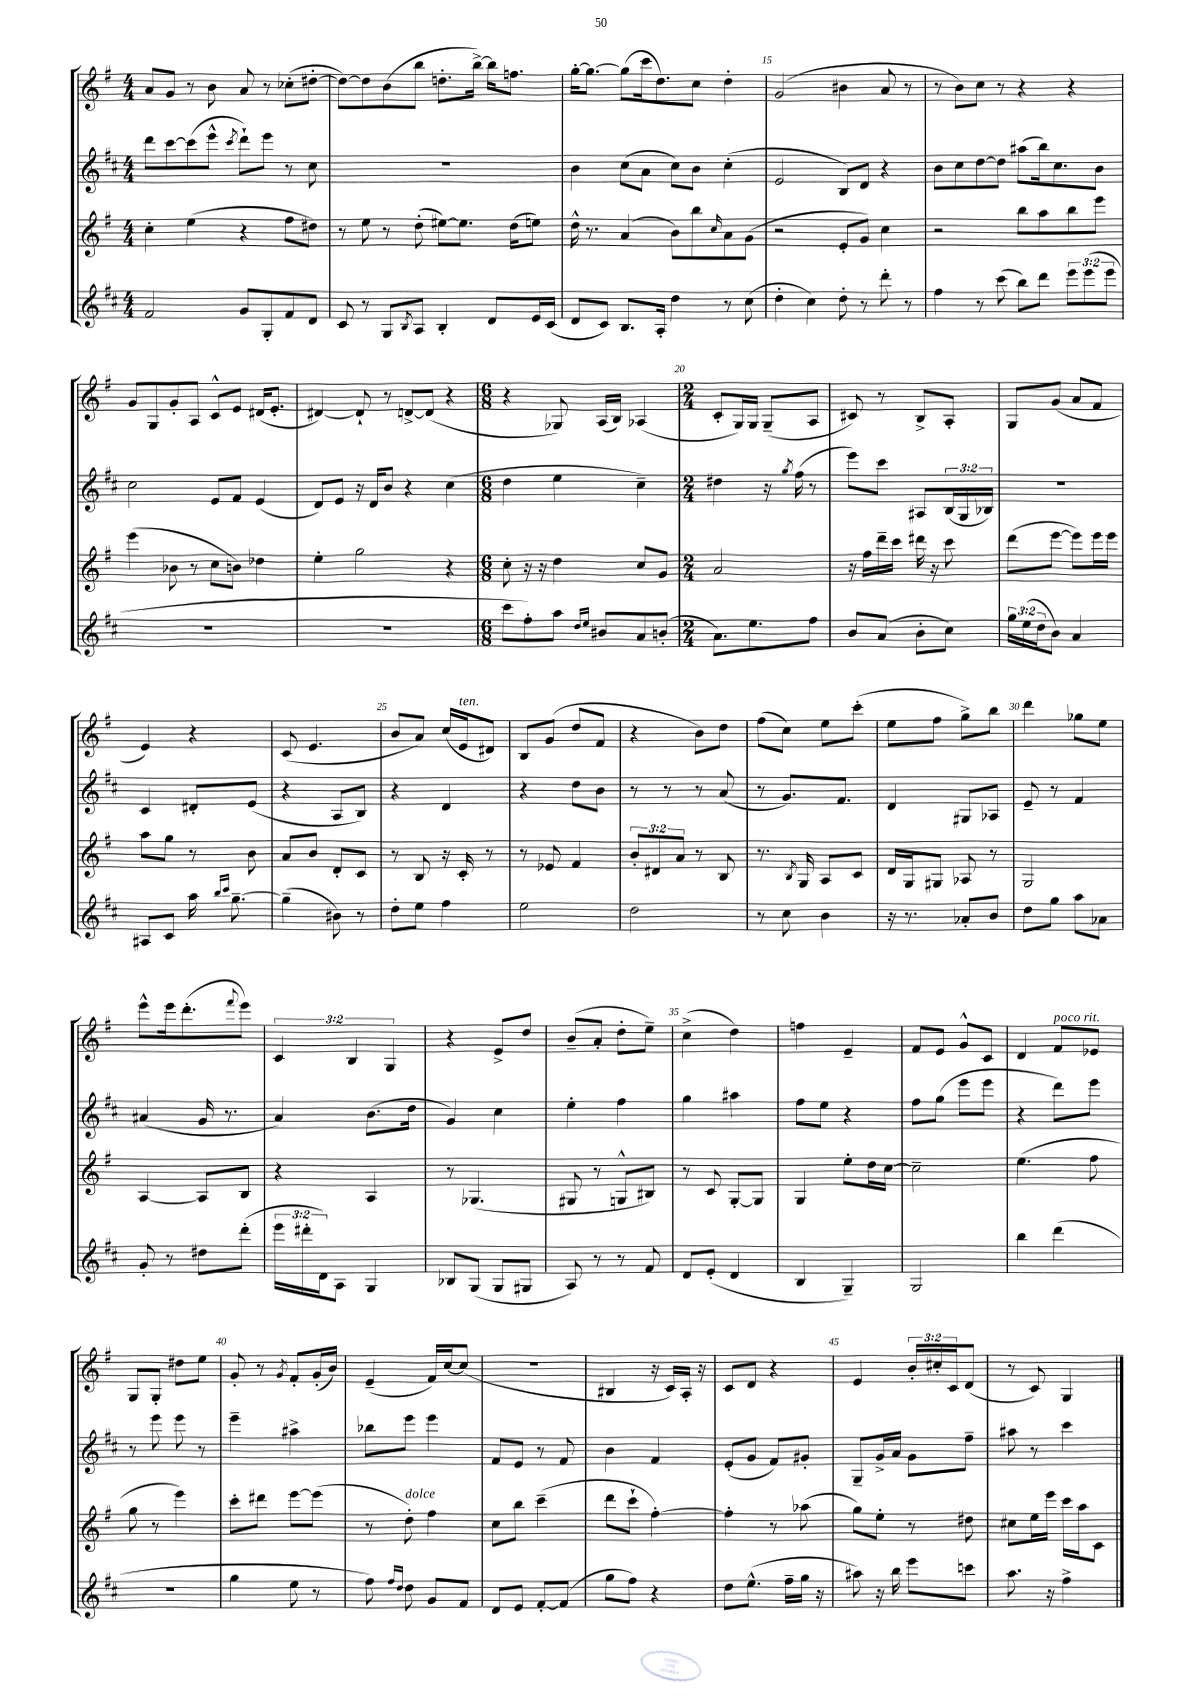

**kern	**kern	**kern	**kern
*part4	*part3	*part2	*part1
*staff4	*staff3	*staff2	*staff1
*clefG2	*clefG2	*clefG2	*clefG2
*k[f#c#]	*k[f#]	*k[f#c#]	*k[f#]
*M4/4	*M4/4	*M4/4	*M4/4
=12	=12	=12	=12
2f#/	4cc'\	8ddd\L	8a/L
.	.	[8ccc#\	8g/J
.	(4ee\	(8ccc#\]	8r
.	.	8eee^^\J	8b\
.	.	8qccc#/	.
8g/L	4r	8ddd`\L)	8a/
8G'/	.	8eee\J	8r
8f#/	8ff#\L	8r	(8cc-X'\L
8d/J	8dd#X\J)	8cc#\	[8dd#X'\J
=13	=13	=13	=13
8c#/	8r	1r	8dd#\L_)
8r	8ee\	.	8dd#\]
8G/L	8r	.	(8b\
8qB/	.	.	.
8A/J	(8dd'\	.	8bb\J
4B'/	[8ee#X\L)	.	8.ddn'\L
.	8.ee#\J]	.	.
.	.	.	[16bb^\Jk)
8d/L	.	.	16bb\KL]
.	(16dd\KL	.	8.ffn\J
16e/L	8een\J)	.	.
(16c#/JJ	.	.	.
=14	=14	=14	=14
8d/L	16dd^^\	4b\	[16gg'\KL
.	8.r	.	8.gg\J_
8c#/J)	.	.	.
8.B/L	(4a/	(8cc#\L	(8gg\L]
.	.	8a\J	16ccc\k
16A'/Jk	.	.	8.dd\)
4dd\	8b\L)	8cc#\L)	.
.	8bb\	8b\J	8cc\J
.	16qqcc/	.	.
8r	8a\	(4cc#'\	4dd'\
(8cc#\	(8g\J	.	.
=15	=15	=15	=15
4dd'\	2r	2e/	(2g/
4cc#\)	.	.	.
8dd'\	8e'/L	8B/L)	4b#X\
8r	8g/J)	8d/J	.
8ddd'\	4cc\	4r	8a/
8r	.	.	8r
=16	=16	=16	=16
4ff#\	2r	8b\L	8r
.	.	8cc#\	8b\L)
8r	.	[8dd\	8cc\J
(8ccc#\	.	8dd\J]	8r
8bb\L)	8bb\L	(8aa#X\L	4r
8ddd\J	8aa\	16bb\k)	.
.	.	8.cc#\	.
12eee\L	8bb\	.	4r
(12eee\	.	.	.
.	8eee\J	8b\J	.
12eee\J	.	.	.
!!LO:LB:g=z
=17	=17	=17	=17
1r	(4eee\	2cc#\	8g/L
.	.	.	8G/
.	8b-X\	.	8g'/
.	8r	.	8A/J
.	8cc\L	8e/L	8c^^/L
.	8bn\J)	8f#/J	8e/J
.	4dd-X\	(4e/	(16d#X/KL
.	.	.	8.e'/J
=18	=18	=18	=18
1r	4ee'\	8d/L)	[4d#X/)
.	.	8e/J	.
.	2gg\	16r	8d#`/]
.	.	16d/KL	.
.	.	8b/J	8r
.	.	4r	[8dn^/L
.	.	.	(8d/J]
.	4r	(4cc#\	4r
=19	=19	=19	=19
*M6/8	*M6/8	*M6/8	*M6/8
8ccc#\L	8cc'\	4dd\	4r
8ff#'\)	16r	.	.
.	16r	.	.
8aa\J	4dd\	4ee\	8G-X/)
16qqdd/LL	.	.	.
16qqee/JJ	.	.	.
8b#X/L	.	.	(16A/LL
.	.	.	16B/JJ)
8a/	8cc/L	4cc#~\)	(4A-X/
(8bn'/J	8g/J	.	.
=20	=20	=20	=20
*M2/4	*M2/4	*M2/4	*M2/4
8.a\L)	2a/	4dd#X\	8c'/L
.	.	.	16G/L)
8.ee\	.	.	16G/JJ
.	.	16r	(8G~/L
.	.	8qgg/	.
.	.	(16ff#\	.
8ff#\J	.	8r	8A/J
=21	=21	=21	=21
8b/L	16r	8eee\L)	8c#X/)
.	16ff#\LL	.	.
(8a/J	16ddd~\	8ccc#\J	8r
.	16ccc\JJ	.	.
8b'\L	16ddd#X\	8A#X/L	8B^/L
.	16r	.	.
8cc#\J)	8ccc\	(24B/L	8A'/J
.	.	24G/	.
.	.	24B-X/JJ)	.
=22	=22	=22	=22
24gg\LL	(8ddd\L	2r	8G/L
(24ee\	.	.	.
24dd\J	.	.	.
8b\J)	[8eee\J	.	(8g/J
4a/	8eee\L])	.	8a/L
.	16eee\L	.	8f#/J
.	16eee\JJ	.	.
!!LO:LB:g=z
=23	=23	=23	=23
8A#X/L	8aa\L	4c#/	4e/)
8c#/J	8gg\J	.	.
16aa\	8r	8d#X'/L	4r
16qqbb/LL	.	.	.
16qqccc#/JJ	.	.	.
[8.gg~\	.	.	.
.	8b\	(8e/J	.
=24	=24	=24	=24
(4gg~\]	8a/L	4r	(8c/
.	8b/J	.	4.e/
8b#X\)	8d'/L	8A/L	.
8r	8c/J	8B/J)	.
=25	=25	=25	=25
8dd'\L	8r	4r	8b/L
8ee\J	8B/	.	8a/J)
4ff#\	16r	4d/	(16cc/LL
!	!	!	!LO:TX:a:i:t=ten.
.	16c'/	.	16e/J
.	8r	.	8d#X/J)
=26	=26	=26	=26
2ee\	8r	4r	8B/L
.	8e-X/	.	(8g/J
.	4f#/	8dd\L	8dd/L
.	.	8b\J	8f#/J
=27	=27	=27	=27
2dd\	12b'/L	8r	4r
.	12d#X/	.	.
.	.	8r	.
.	12a/J	.	.
.	8r	8r	8b\L)
.	8B/	(8a/	8dd\J
=28	=28	=28	=28
8r	8.r	8r	(8ff#\L
8cc#\	.	8.g/L)	8cc\J)
.	8qB/	.	.
.	16G/	.	.
4b\	8A/L	.	8ee\L
.	.	8.f#/J	.
.	8c/J	.	(8ccc'\J
=29	=29	=29	=29
16r	16d/LL	4d/	8ee\L
8.r	16G/J	.	.
.	8G#X/J	.	8ff#\J
8a-X'/L	8A-X/	8G#X/L	8gg^\L)
8b/J	8r	8A-X/J	8bb\J
=30	=30	=30	=30
8dd\L	2G/	8e~/	4ddd\
8gg\J	.	8r	.
8aa\L	.	4f#/	8gg-X\L
8a-X\J	.	.	8ee\J
!!LO:LB:g=z
=31	=31	=31	=31
8g'/	[4A/	(4a#X/	8eee^^\L
8r	.	.	16eee\k
.	.	.	(8.ddd'\
8dd#X\L	8A/L]	16g/	.
.	.	8.r	.
.	.	.	8qqfff#/
(8ddd'\J	8B/J	.	8eee\J)
=32	=32	=32	=32
24eee\LL	4r	4a/)	6c/
24ddd#X'\	.	.	.
24d\J)	.	.	.
8A\J	.	.	.
.	.	.	6B/
4G/	4A/	(8.b\L	.
.	.	.	6G/
.	.	16dd\Jk	.
=33	=33	=33	=33
8B-X/L	8r	4g/)	4r
(8G/J	(4.G-X/	.	.
8G/L	.	4cc#\	8e^/L
8G#X/J	.	.	8dd/J
=34	=34	=34	=34
8A/)	8G#X/	4ee'\	(8b~/L
8r	8r	.	8a'/J
8r	8Gn^^/L	4ff#\	8dd'\L
8f#/	8B#X/J)	.	8ee~\J)
=35	=35	=35	=35
8d/L	8r	4gg\	(4cc^\
(8e'/J	8c/	.	.
4d/	[8G'/L	4aa#X\	4dd\)
.	8G/J]	.	.
=36	=36	=36	=36
4B/	4G/	8ff#\L	4ffn\
.	.	8ee\J	.
4G~/)	8ee'\L	4r	4e~/
.	16dd\L	.	.
.	[16cc\JJ	.	.
=37	=37	=37	=37
2G/	2cc~\]	8ff#\L	8f#/L
.	.	(8gg\J	8e/J
.	.	8eee\L	8g^^/L
.	.	8eee\J	8c/J
=38	=38	=38	=38
4bb\	(4.ee\	4r	4d/
!	!	!	!LO:TX:a:i:t=poco rit.
(4ddd\	.	8ddd\L)	8f#/L
.	8ff#\	8eee\J	8e-X/J
!!LO:LB:g=z
=39	=39	=39	=39
2r	8gg\	8r	8G/L
.	8r	8eee\	8G'/J
.	4eee\)	8eee\	8dd#X\L
.	.	8r	8ee\J
=40	=40	=40	=40
4gg\	8ccc'\L	4eee~\	8g'/
.	8ddd#X\J	.	8r
.	.	.	8qg/
8ee\	[8eee\L	4aa#X^\	8f#'/L
8r	(8eee\J]	.	(16g'/L
.	.	.	16b/JJ)
=41	=41	=41	=41
8ff#\)	8r	8bb-X\L	(4e~/
16qqff#/LL	.	.	.
16qqdd/JJ	.	.	.
!	!LO:TX:a:i:t=dolce	!	!
8dd\	8dd'\)	8eee\J	.
8g/L	4ff#\	4eee\	16f#/LL)
.	.	.	[16cc/J
8f#/J	.	.	(8cc/J]
=42	=42	=42	=42
8d/L	8cc\L	8f#/L	2r
8e/J	8bb\J	8e/J	.
[8f#'/L	(4ccc~\	8r	.
(8f#/J]	.	8f#/	.
=43	=43	=43	=43
8gg\L	8ddd\L	4b\	4B#X/
8ff#\J)	8ccc`\J	.	.
4r	[4ff#'\)	4f#/	16r
.	.	.	16c/LL)
.	.	.	16A'/JJ
.	.	.	16r
=44	=44	=44	=44
8dd\L	4ff#'\]	(8e'/L	8c/L
(8.ee^^\J	.	8g/J	8d/J
.	8r	8f#/L)	4r
16ff#~\LL	.	.	.
16gg\JJ	(8aa-X\	8g#X'/J	.
16r	.	.	.
=45	=45	=45	=45
8aa#X\)	8gg\L)	8G~/L	4e/
16r	8ee'\J	16g^/L	.
16bb\	.	16a/JJ	.
8eee\L	8r	8g\L	24b'/LL
.	.	.	24cc#X'/
.	.	.	24c/J
8cccn\J	8dd#X\	8ff#~\J	(8d/J
=46	=46	=46	=46
8.aa\	8cc#X\L	8aa#X\	8r
.	16ee\L	8r	8c/)
16r	16eee\JJ	.	.
4ff#^\	16ccc\LL	4ccc#\	4G/
.	16aa\J	.	.
.	8c\J	.	.
==	==	==	==
*-	*-	*-	*-
